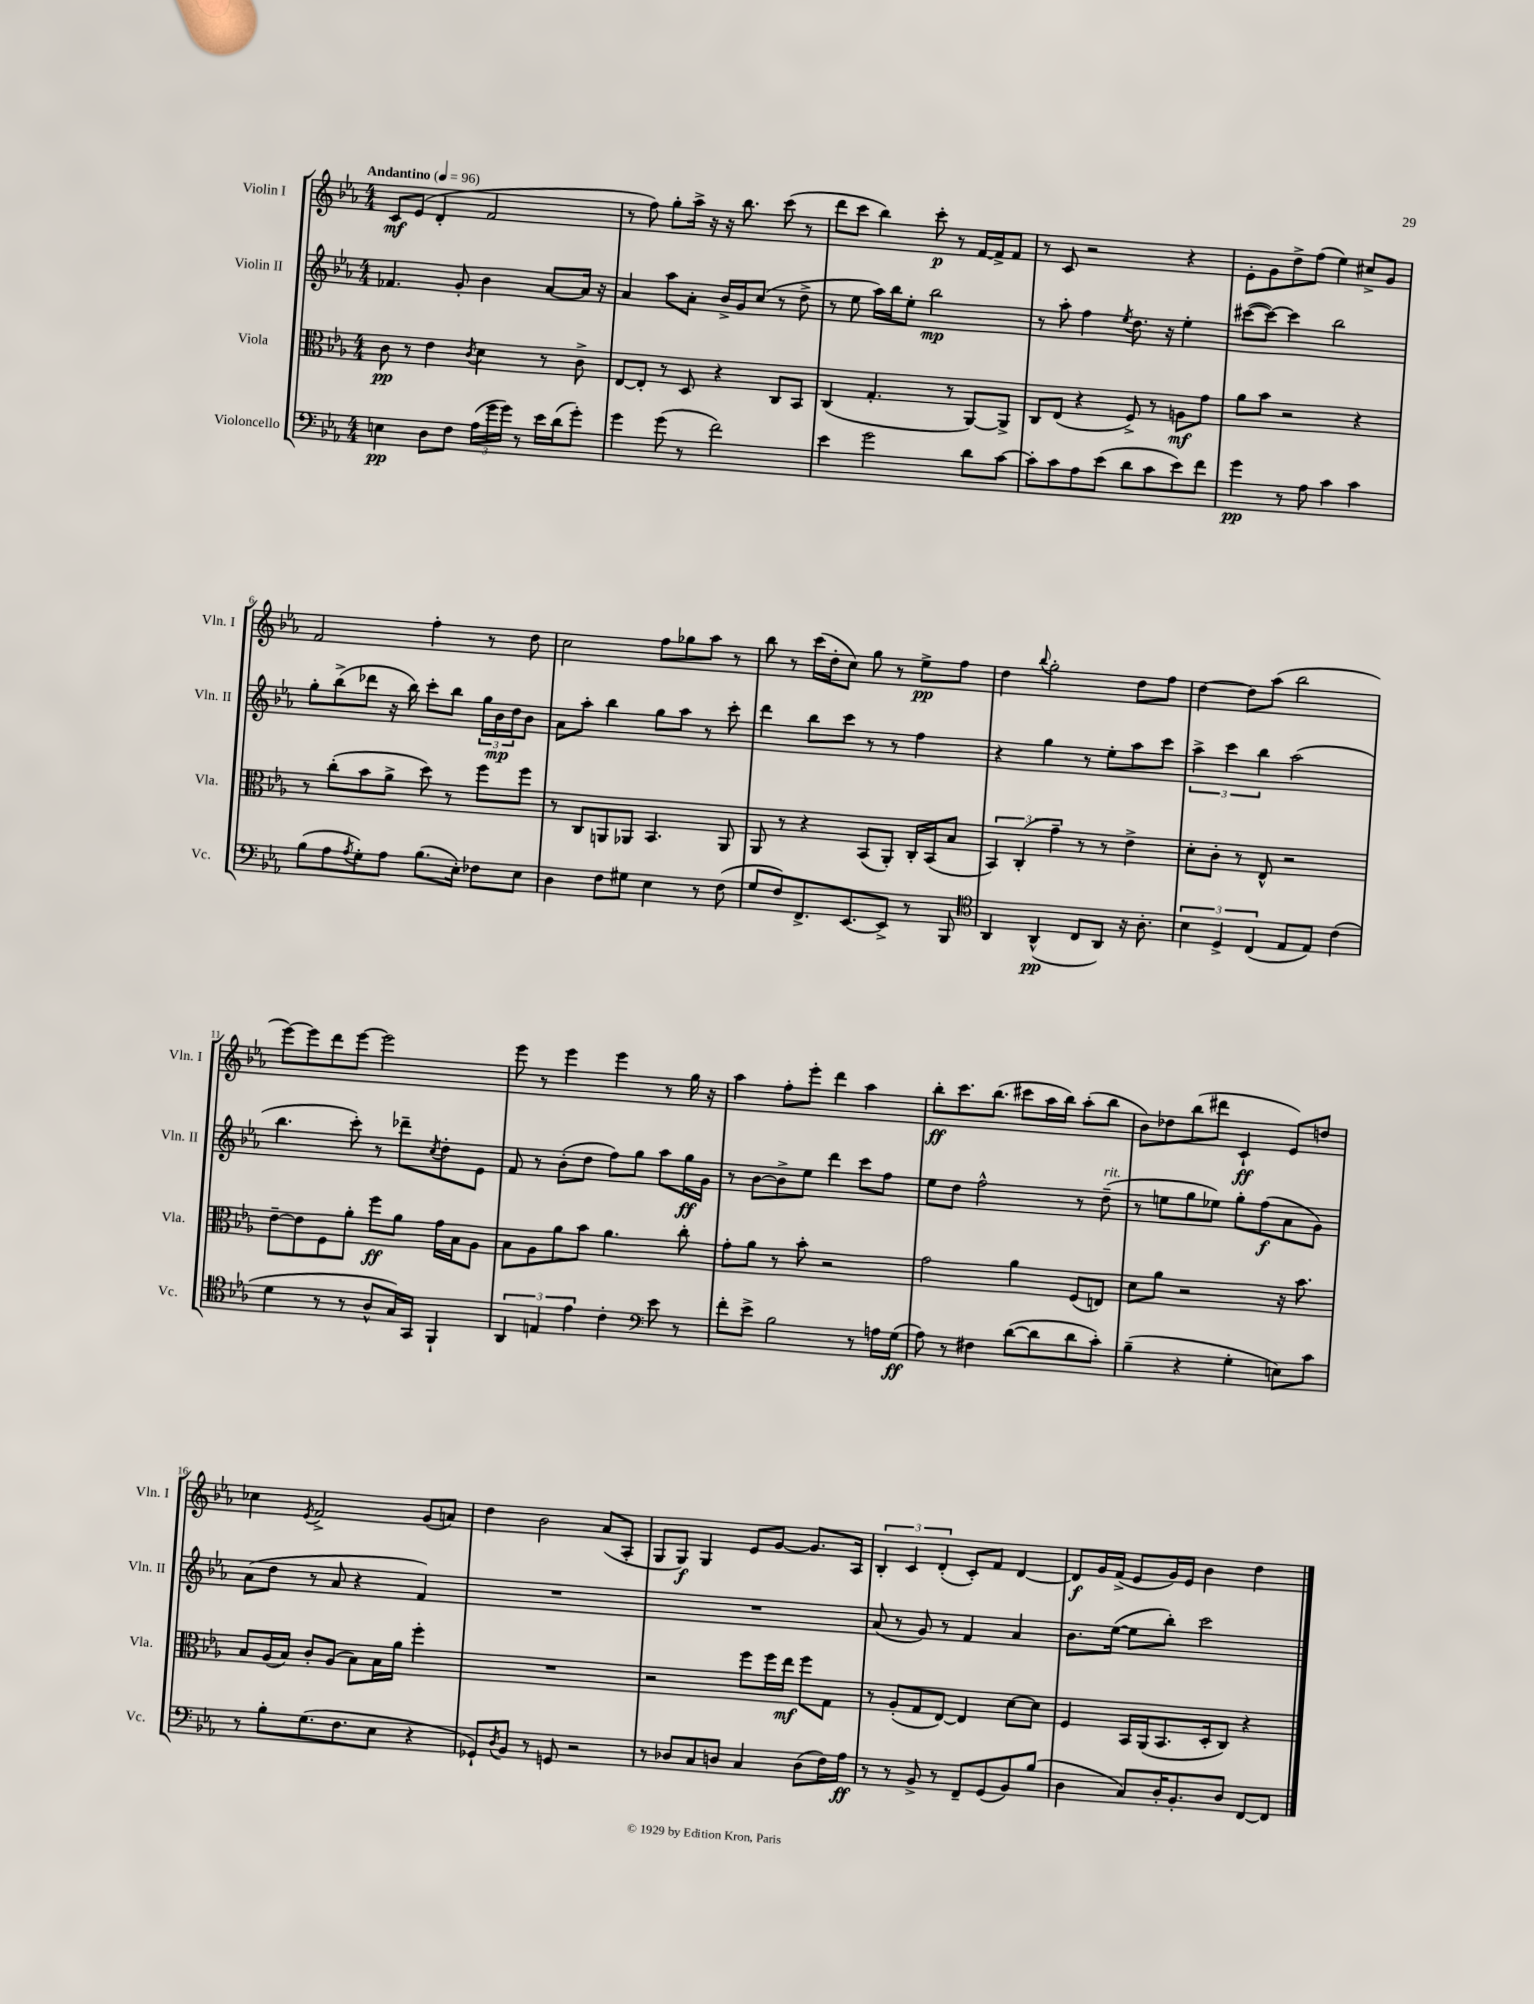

**kern	**kern	**kern	**kern
*staff4	*staff3	*staff2	*staff1
*clefF4	*clefC3	*clefG2	*clefG2
*k[b-e-a-]	*k[b-e-a-]	*k[b-e-a-]	*k[b-e-a-]
*M4/4	*M4/4	*M4/4	*M4/4
*MM96	*MM96	*MM96	*MM96
4E	8c	4.f-	8c
.	8r	.	(8e-
8D	4e-	.	4d'
8F	.	8g'	.
.	8qc	.	.
(24A-	4d	4b-	2f
24g	.	.	.
24g)	.	.	.
8r	.	.	.
16e-	8r	[8a-	.
(16d	.	.	.
8g')	8c^	16a-]	.
.	.	16r	.
=	=	=	=
4g	[8E-	4a-	8r
.	8E-']	.	8ff)
(8g	8r	8aa-	8gg'
8r	8D	8a-'	16aa-^
.	.	.	16r
2f)	4r	16b-^	16r
.	.	16g	8.bb-
.	.	(8cc	.
.	8C	8r	(8ccc
.	8BB-	8dd^	8r
=	=	=	=
4e-	(4C	8r	8ddd
.	.	8ee-	8ccc
2g	4.G'	16aa-)	4bb-)
.	.	16bb-	.
.	.	8ee-'	.
.	.	2bb-	8ccc'
.	8r	.	8r
8d	[8AA-)	.	[16f
.	.	.	16f^]
[8c	8AA-^]	.	8f
=	=	=	=
8c']	8C	8r	8r
8c	(8E-	8aa-'	8c
8A-	4r	4ff	2r
(8e-	.	.	.
.	.	8qee-	.
8d	8F^)	8.dd	.
8c	8r	.	.
.	.	16r	.
8e-)	8A	4ee-'	4r
8f	8g	.	.
=	=	=	=
4g	8a-	([8ccc#	8e-'
.	8b-	8ccc#_)	8g
8r	2r	4ccc#]	8dd^
8A-	.	.	(8ff
4c	.	2bb-	4ee-)
4c	4r	.	8cc#^
.	.	.	8g
=	=	=	=
(8B-	8r	8gg'	2f
8A-	(8cc'	(8bb-^	.
8qA-	.	.	.
8G')	8b-	8ddd-	.
8A-	8a-^	16r	.
.	.	16bb-)	.
(8.B-	8dd)	8ccc'	4ff'
.	8r	8bb-	.
16E-')	.	.	.
8F-	8ff	24gg	8r
.	.	24b-	.
.	.	24dd	.
8E-	8ff	8b-	8dd
=	=	=	=
4D	8r	8a-	2cc
.	8C	8aa-'	.
8F	8AA	4bb-	.
8G#	8AA-	.	.
4E-	4.BB-	8gg	8ff
.	.	8aa-	8gg-
8r	.	8r	8aa-
(8F	8AA-	8ccc'	8r
=	=	=	=
8G	8AA-	4ddd	8bb-
8F)	8r	.	8r
8.FF^	4r	8bb-	(16ccc
.	.	.	16dd'
.	.	8ccc	8cc)
[8.EE-	.	.	.
.	(8BB-	8r	8gg
8EE-^]	8AA-')	8r	8r
8r	16C'	4ff	8ee-^
.	(16BB-	.	.
8BBB-	8B-	.	8ff
=	=	=	=
*clefC4	*	*	*
4AA-	6BB-)	4r	4dd
.	(6C'	.	.
.	.	.	8qqbb-
(4AA-^^	.	4gg	2gg'
.	6g~)	.	.
8C	8r	8r	.
8AA-)	8r	8ee-'	.
16r	4e-^	8aa-	8dd
8.A-'	.	.	.
.	.	8ccc	8ff
=	=	=	=
6B-	8d'	6aa-^	[4dd
.	8c'	.	.
6D^	.	6ccc	.
.	8r	.	8dd]
(6C	.	6bb-	.
.	8E-^^	.	(8aa-
8E-	2r	(2aa-	2bb-
8E-)	.	.	.
(4c	.	.	.
=	=	=	=
4d	[8e-~	4.bb-	[8eee-)
.	8e-]	.	8eee-]
8r	8F	.	8ddd
8r	8a-'	8ccc')	[8eee-
8A-^^	8ff	8r	2eee-]
16G)	8a-	8ddd-~	.
16GG	.	.	.
.	.	8qcc	.
4FF`	16g	8dd'	.
.	16B-	.	.
.	8A-	8e-	.
=	=	=	=
6AA-	8B-	8f	8eee-
.	8A-	8r	8r
6E	.	.	.
.	8a-	(8b-'	4eee-
6e-	.	.	.
.	8b-	8dd	.
4c'	4.a-	8ff)	4eee-
.	.	8gg	.
*clefF4	*	*	*
8e-	.	8aa-	8r
8r	8cc'	16gg	16gg
.	.	16g	16r
=	=	=	=
8f'	8g'	8r	4aa-
8e-^	8a-	[8b-	.
2B-	8r	8b-^]	8ff'
.	8b-'	8ee-	8eee-'
.	2r	4ddd	4ddd
8r	.	8ccc	4aa-
16A	.	8ff	.
(16G	.	.	.
=	=	=	=
8A-)	2g	8ee-	8bb-'
8r	.	8dd	8.ccc
4F#	.	2ff^^	.
.	.	.	(8.bb-
([8d	4a-	.	8ccc#
8d]	.	.	16aa-
.	.	.	16bb-)
8d	(8F	8r	(8aa-'
8c')	8E)	(8dd~	8bb-
=	=	=	=
(4B-~	8d	8r	8b-)
.	8a-	8ee	8dd-
4r	2r	8gg	(8bb-
.	.	8ee-)	8ddd#
4G'	.	8gg'	4c`
.	.	(8ff	.
8E)	16r	8a-	8e-)
.	8.b-	.	.
8c	.	8g)	8dd
=	=	=	=
8r	8B-	(8a-	4cc-
8B-'	(16A-	8dd	.
.	16B-)	.	.
.	.	.	8qe-
(8.G	8c'	8r	2f^
.	(8A-	8a-	.
8.F	.	.	.
.	8B-)	4r	.
8E-	16B-	.	.
.	16a-	.	.
4r	4ff'	4f)	(8g
.	.	.	8a)
=	=	=	=
8GG-`)	1r	1r	4dd
8qD	.	.	.
8BB-	.	.	.
8r	.	.	2b-
8GG	.	.	.
2r	.	.	.
.	.	.	(8a-
.	.	.	8A-'
=	=	=	=
8r	2r	1r	8G
8D-	.	.	8G)
8C	.	.	4G
8D	.	.	.
4C	8ff	.	8e-
.	16ff	.	[8g
.	16ee-	.	.
(8D	8ff	.	8.g]
16F)	8G	.	.
16A-	.	.	16A-
=	=	=	=
8r	8r	(8a-	6B-'
8r	(8A-'	8r	.
.	.	.	6c
8BB-^	8G	8g)	.
.	.	.	(6d'
8r	[8E-)	8r	.
8FF~	4E-]	4f	8c')
(8GG	.	.	8f
8BB-)	[8d	4a-	[4d
(8B-	8d]	.	.
=	=	=	=
4D	4F	8.b-	8d]
.	.	.	16g
.	.	([16ee-	(16f^
8C)	16BB-	8ee-]	8e-
.	(16AA-	.	.
16D'	8.BB-	8bb-')	16g)
8.BB-'	.	.	16e-
.	.	2ccc	4b-
.	16D'	.	.
8D	8C)	.	.
[8FF	4r	.	4dd
8FF]	.	.	.
==	==	==	==
*-	*-	*-	*-
